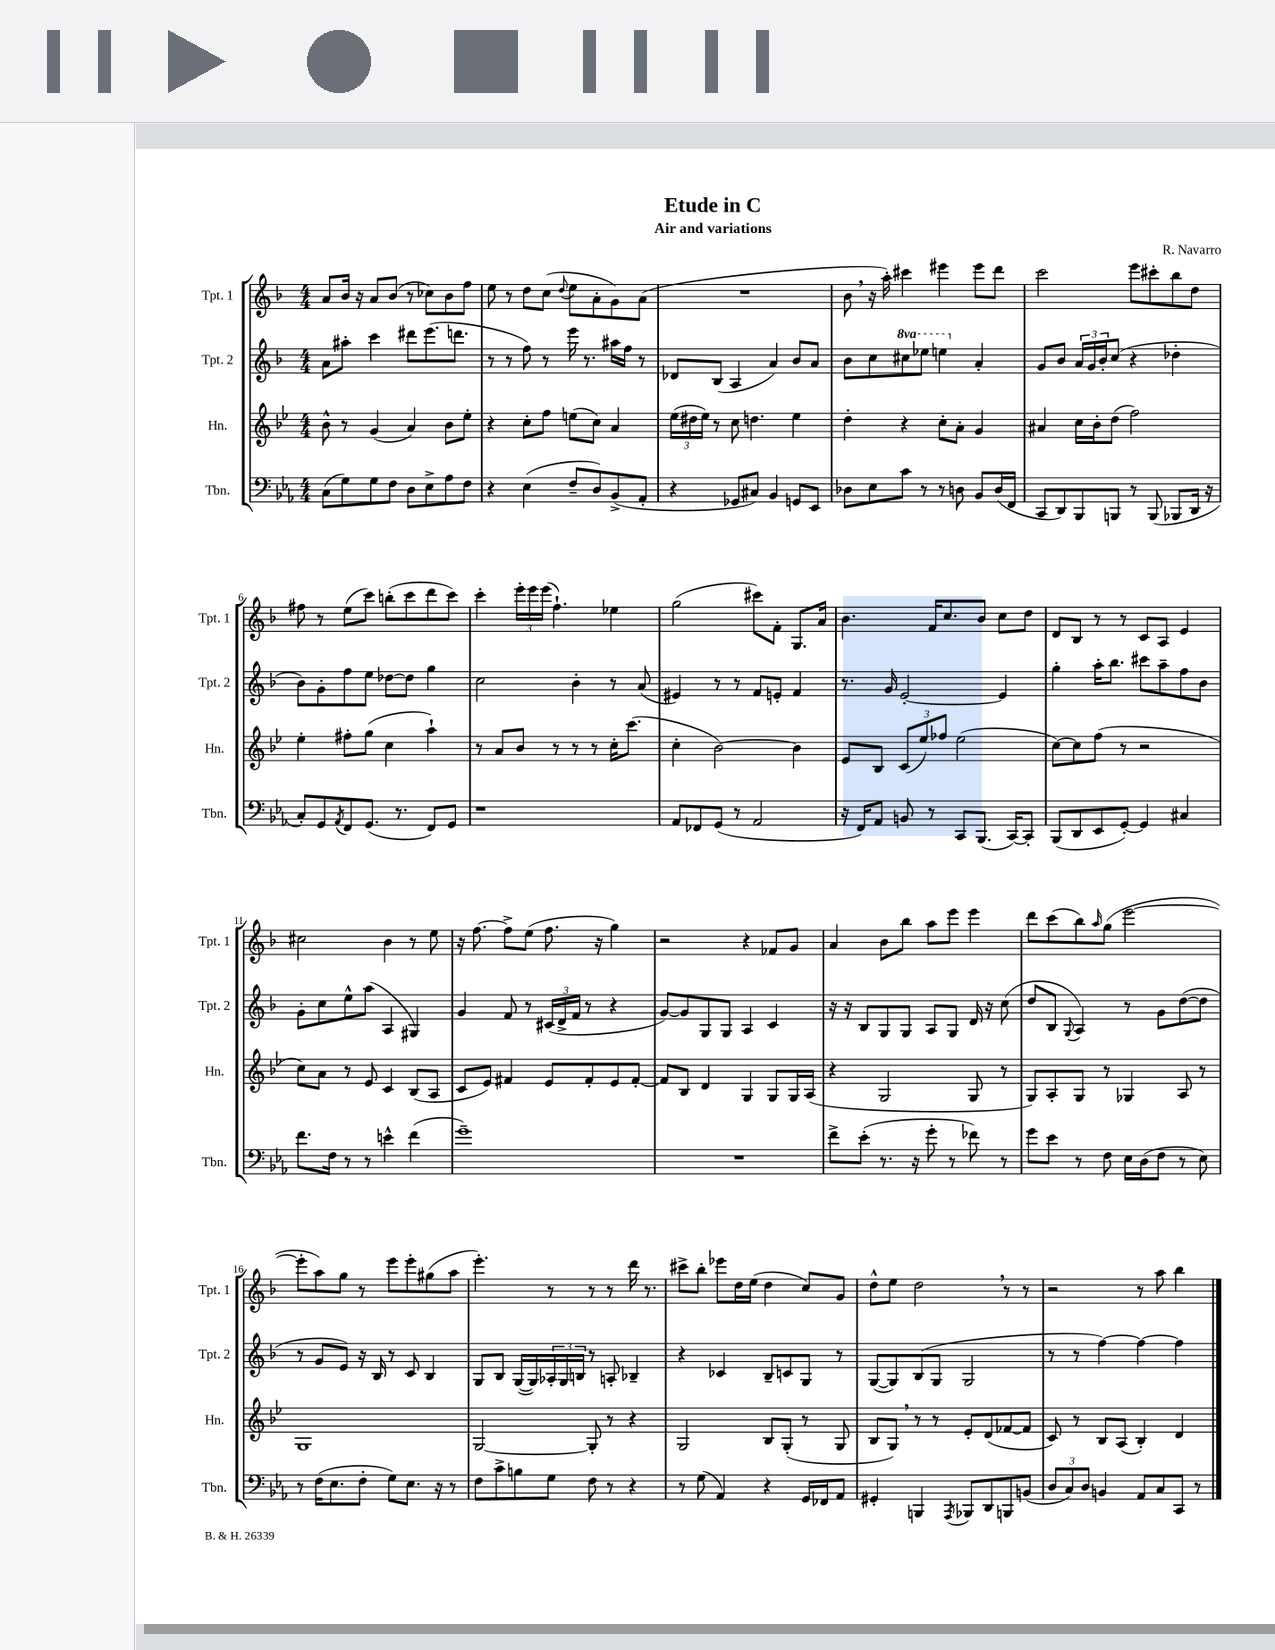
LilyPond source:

\header { title = "Etude in C" composer = "R. Navarro" subtitle = "Air and variations" }
<<
\new StaffGroup <<
\new Staff = "s0" \with { instrumentName = "Tpt. 1" shortInstrumentName = "Tpt. 1" } {
    \clef treble \key f \major \numericTimeSignature \time 4/4
    a'8 bes'16 r16 a'8 bes'8( r8 ces''8) bes'8 f''8 |
    e''8 r8 d''8 c''8( \appoggiatura { d''8 } e''8 a'8-. g'8) a'8( |
    R1 |
    bes'8 \breathe r16 a''16-.) cis'''4 eis'''4 eis'''8 d'''8 |
    c'''2 e'''8 cis'''8-. bes''8 d''8 |
    fis''8 r8 e''8( c'''8) b''8-.( c'''8 d'''8 c'''8) |
    c'''4-. \tuplet 3/2 { e'''16-. e'''16 e'''16( } f''4.-!) ees''4 |
    g''2( cis'''8) f'8-. g8. a'16 |
    bes'4. f'16 c''8. bes'8 c''8 d''8 |
    d'8 bes8 r8 r8 c'8 a8 e'4 |
    cis''2 bes'4 r8 e''8 |
    r16 f''8.~ f''8-> e''8( f''8. r16 g''4) |
    r2 r4 fes'8 g'8 |
    a'4 bes'8 bes''8 a''8 e'''8 e'''4 |
    d'''8 c'''8( bes''8) \grace { a''16 } g''8( e'''2~ |
    e'''8-. a''8) g''8 r8 e'''8 e'''8-. gis''8( a''8 |
    e'''4.-.) r8 r8 r8 d'''16 r8. |
    cis'''8-> bes''8-. ees'''8 d''16 e''16( d''4 c''8) g'8 |
    d''8-^ e''8 d''2 \breathe r8 r8 |
    r2 r8 a''8 bes''4 \bar "|." |
}
\new Staff = "s1" \with { instrumentName = "Tpt. 2" shortInstrumentName = "Tpt. 2" } {
    \clef treble \key f \major \numericTimeSignature \time 4/4 \set Staff.ottavationMarkups = #ottavation-simple-ordinals
    a'8 ais''8-. c'''4 dis'''8 e'''8.( d'''8. |
    r8 r8 f''8) r8 e'''16 r8. ais''16 f''16 r8 |
    des'8 bes8( a4 a'4) bes'8 a'8 |
    bes'8 c''8 \ottava #1 cis'''8 ees'''8 e'''4 \ottava #0 a'4-. |
    g'8 bes'8 \tuplet 3/2 { a'16 g'16 bes'16-. } c''8( r4 des''4-. |
    bes'8) g'8-. f''8 e''8 des''8~ des''8 g''4 |
    c''2 bes'4-. r8 a'8( |
    eis'4) r8 r8 f'8 e'8-. f'4 |
    r8. g'16 e'2~-. e'4 |
    g''4-. a''16-. bes''8. cis'''8 a''8-- f''8 bes'8 |
    g'8-. c''8 e''8-^ a''8( a4 gis4) |
    g'4 f'8 r8 \tuplet 3/2 { cis'16( d'16-> f'16 } r8 r4 |
    g'8~) g'8 g8 g8 a4 c'4 |
    r16 r16 bes8 g8 g8 a8 g8 d'16 r16 c''8( |
    d''8 bes8 \appoggiatura { g8 } a4) r8 g'8 d''8~( d''8 |
    r8 g'8 e'8) r16 bes16 r8 c'8 bes4 |
    g8 bes8 g16~( g16) \tuplet 3/2 { aes16-. g16 b16 } r8 a8-. bes4-- |
    r4 ces'4 bes8-- c'8 g8 r8 |
    g8~( g8) bes8( g8 g2 |
    r8 r8 f''4~) f''4~ f''4 \bar "|." |
}
\new Staff = "s2" \with { instrumentName = "Hn." shortInstrumentName = "Hn." } {
    \clef treble \key bes \major \numericTimeSignature \time 4/4
    bes'8-^ r8 g'4( a'4) bes'8 ees''8-. |
    r4 c''8-. f''8 e''8( c''8) a'4 |
    \tuplet 3/2 { ees''16( dis''16 ees''16) } r8 c''8 d''4. ees''4 |
    d''4-. r4 c''8-. a'8-. g'4 |
    ais'4 c''16 bes'16-. d''8( f''2) |
    ees''4-. fis''8-. g''8( c''4 a''4-!) |
    r8 a'8 bes'8 r8 r8 r8 c''16-. c'''8.( |
    c''4-. bes'2~) bes'4 |
    ees'8 bes8 \tuplet 3/2 { c'8( ees''8) fes''8 } ees''2( |
    c''8~) c''8 f''8( r8 r2 |
    c''8) a'8 r8 ees'8 c'4 bes8( a8 |
    c'8 ees'8) fis'4 ees'8 fis'8-. ees'8 fis'8~-. |
    fis'8 bes8 d'4 g4 g8 g16 a16( |
    r4 g2 g8 r8 |
    g8) a8-. g8 r8 ges4 a8 r8 |
    g1 |
    g2~ g8-. r8 r4 |
    g2 bes8 g8-.( r8 g8 |
    bes8 g8) \breathe r8 r8 ees'8-. d'8( fes'8~ fes'8 |
    c'8) r8 bes8 a8( bes4-.) d'4 \bar "|." |
}
\new Staff = "s3" \with { instrumentName = "Tbn." shortInstrumentName = "Tbn." } {
    \clef bass \key ees \major \numericTimeSignature \time 4/4
    c8( g8) g8 f8 d8 ees8-> aes8 f8 |
    r4 ees4( f8-- d8) bes,8->( aes,8-. |
    r4 ges,8 cis8) bes,4 g,8 ees,8 |
    des8 ees8 c'8 r8 r8 d8 bes,8 d16( f,16 |
    c,8 d,8) bes,,8 b,,8 r8 b,,8( bes,,8 d,16 r16 |
    c8-.) g,8 \acciaccatura { aes,8 } f,8 g,8.( r8. f,8) g,8 |
    r1 |
    aes,8 fes,8 g,8( r8 aes,2 |
    r16 f,16) aes,8 b,8 r8 c,8 bes,,8.( c,16~) c,8-. |
    bes,,8( d,8 ees,8 g,8~-.) g,4 cis4 |
    f'8. f16 r8 r8 e'4-^ f'4( |
    g'1--) |
    R1 |
    f'8-> ees'8-.( r8. r16 g'8-. r8 fes'8) r8 |
    g'8 ees'8 r8 f8 ees16 d16( f8 r8 ees8) |
    r8 f16( ees8. f8-. g8) ees8. r16 r8 |
    f8 c'8-> b8 g8 f8 r8 r4 |
    r8 g8( aes,4) r4 g,16 fes,16 aes,8 |
    gis,4-. b,,4 \acciaccatura { aes,,8 } bes,,8 d,8 b,,8 b,8( |
    \tuplet 3/2 { d8 c8) d8 } b,4 aes,8 c8 c,8 r8 \bar "|." |
}
>>
>>
